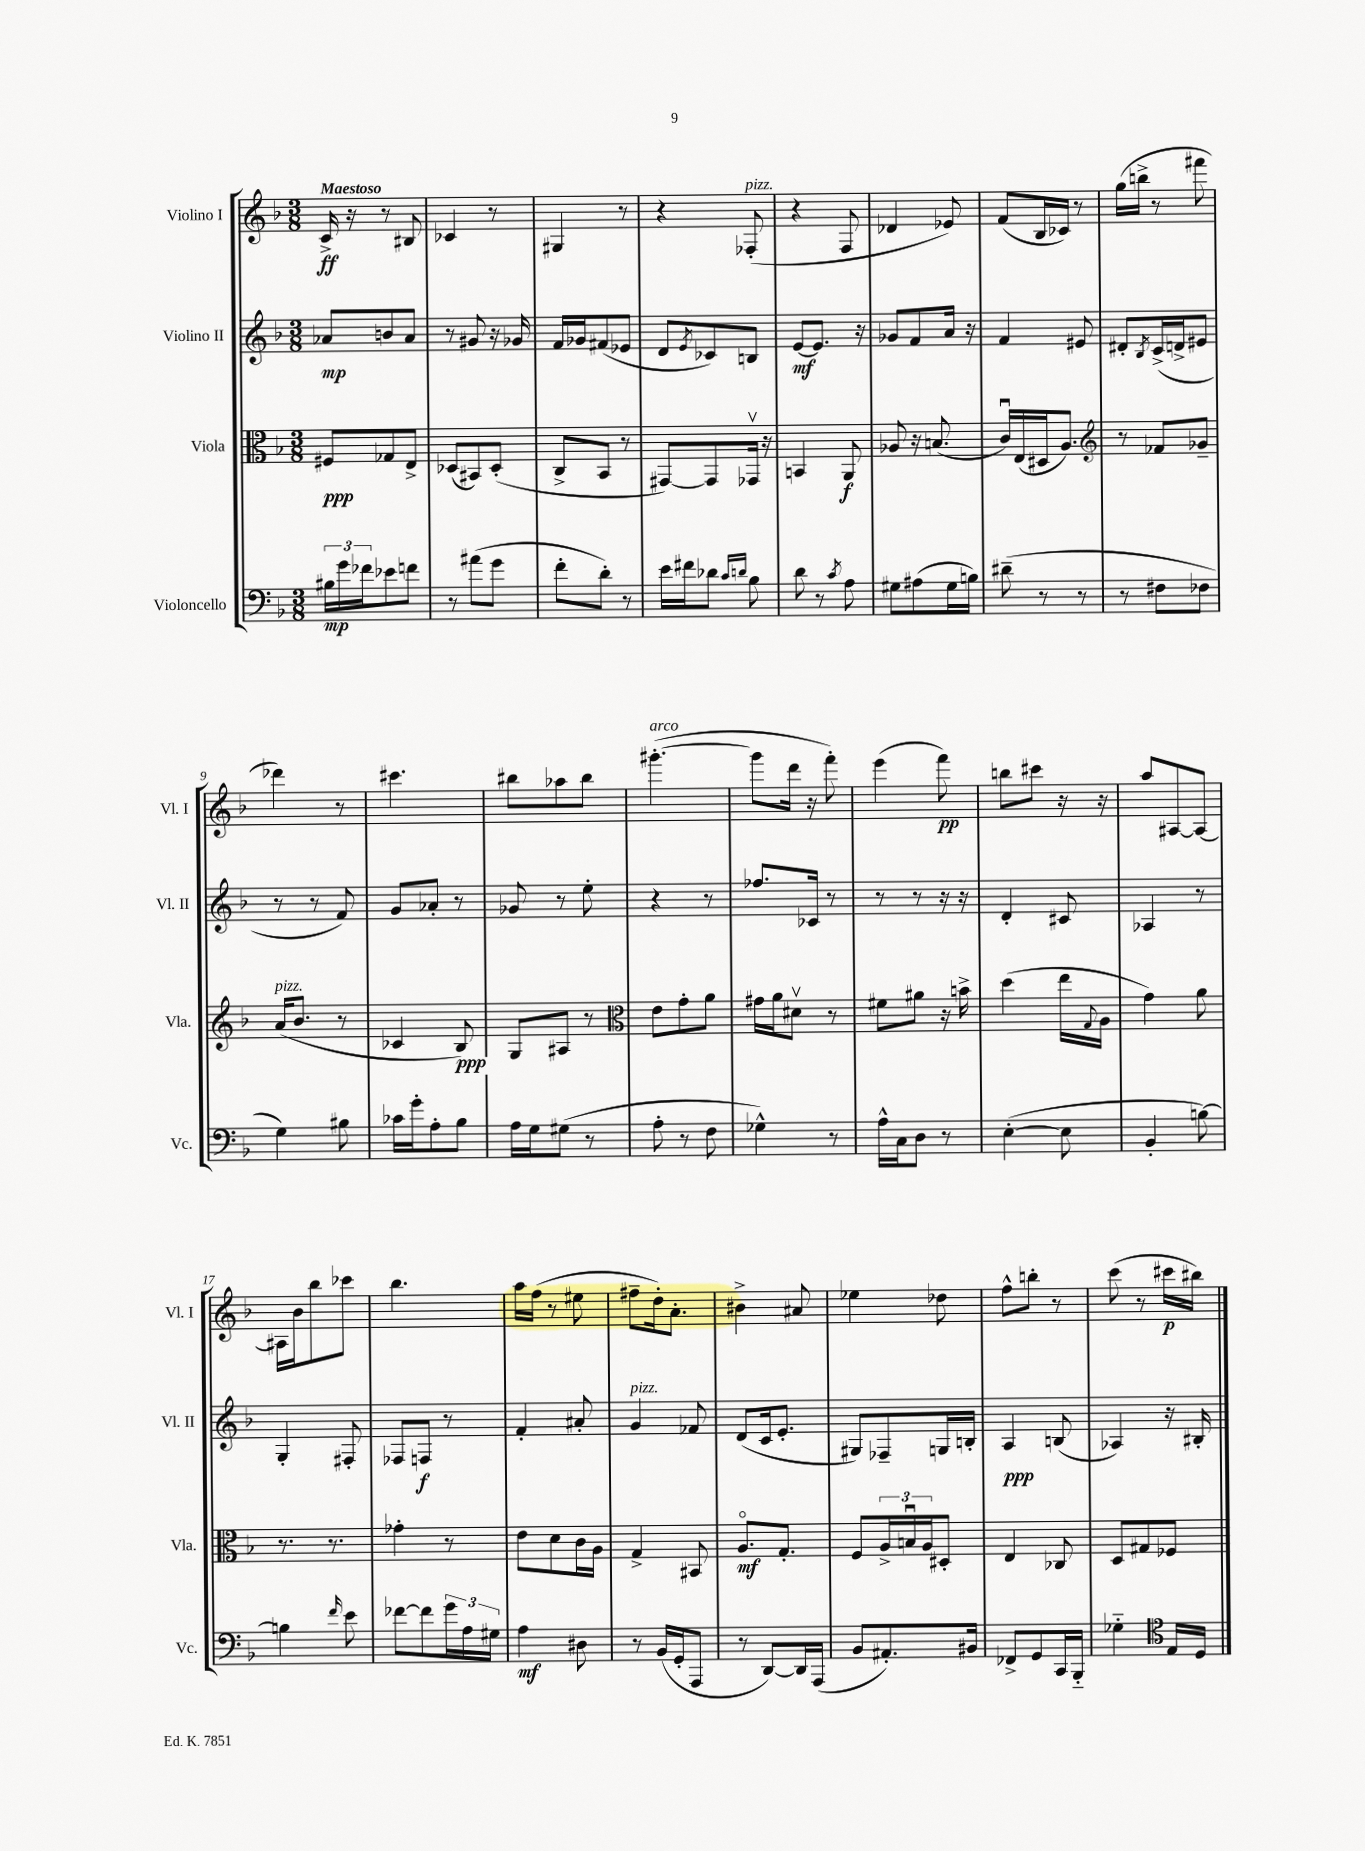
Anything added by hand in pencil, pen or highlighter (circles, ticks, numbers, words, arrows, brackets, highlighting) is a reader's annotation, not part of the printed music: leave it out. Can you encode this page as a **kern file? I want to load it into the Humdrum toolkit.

**kern	**dynam	**kern	**dynam	**kern	**dynam	**kern	**dynam
*part4	*part4	*part3	*part3	*part2	*part2	*part1	*part1
*staff4	*staff4	*staff3	*staff3	*staff2	*staff2	*staff1	*staff1
*I"Violoncello	*	*I"Viola	*	*I"Violino II	*	*I"Violino I	*
*I'Vc.	*	*I'Vla.	*	*I'Vl. II	*	*I'Vl. I	*
*clefF4	*	*clefC3	*	*clefG2	*	*clefG2	*
*k[b-]	*	*k[b-]	*	*k[b-]	*	*k[b-]	*
*M3/8	*	*M3/8	*	*M3/8	*	*M3/8	*
=1	=1	=1	=1	=1	=1	=1	=1
!	!	!	!	!	!	!LO:TX:a:B:t=Maestoso	!
24B#X\LL	mp	8F#X/L	ppp	8a-X/L	mp	16c^/	ff
24g\	.	.	.	.	.	.	.
.	.	.	.	.	.	16r	.
24f-X\J	.	.	.	.	.	.	.
8e-X\	.	8G-X/	.	8bn/	.	8r	.
8fn\J	.	8E^/J	.	8a-/J	.	8B#X/	.
=2	=2	=2	=2	=2	=2	=2	=2
8r	.	(8D-X/L	.	8r	.	4c-X/	.
(8a#X\L	.	8BB#X/)	.	8g#X/	.	.	.
8g\J	.	(8D-'/J	.	16r	.	8r	.
.	.	.	.	16g-X/	.	.	.
=3	=3	=3	=3	=3	=3	=3	=3
8f'\L	.	8C^/L	.	16f/LL	.	4G#X/	.
.	.	.	.	16g-X/J	.	.	.
8d'\J)	.	8BB-/J	.	(8f#X/	.	.	.
8r	.	8r	.	8e-X/J	.	8r	.
=4	=4	=4	=4	=4	=4	=4	=4
16e\LL	.	[8GG#X/L)	.	8d/L	.	4r	.
16f#X\J	.	.	.	.	.	.	.
.	.	.	.	8qe/	.	.	.
8d-X\J	.	8GG#/]	.	8c-X/)	.	.	.
16qqc/LL	.	.	.	.	.	.	.
16qqdn/JJ	.	.	.	.	.	.	.
!	!	!	!	!	!	!LO:TX:a:i:t=pizz.	!
8B-\	.	16GG-Xv/Jk	.	8Bn/J	.	(8F-X'/	.
.	.	16r	.	.	.	.	.
=5	=5	=5	=5	=5	=5	=5	=5
8d\	.	4BBn/	.	[8e/L	mf	4r	.
8r	.	.	.	8.e/J]	.	.	.
8qc/	.	.	.	.	.	.	.
8A\	.	8AA/	f	.	.	8F/	.
.	.	.	.	16r	.	.	.
=6	=6	=6	=6	=6	=6	=6	=6
8G#X\L	.	8A-X/	.	8g-X/L	.	4d-X/	.
(8A#X\	.	16r	.	8f/	.	.	.
.	.	(8.Bn/	.	.	.	.	.
16G#\L	.	.	.	16a/Jk	.	8e-X/)	.
16Bn\JJ)	.	.	.	16r	.	.	.
=7	=7	=7	=7	=7	=7	=7	=7
(8d#X~\	.	16cu/LL)	.	4f/	.	(8f/L	.
.	.	(16E/	.	.	.	.	.
8r	.	16D#X/J	.	.	.	16B-/L	.
.	.	8.A/J)	.	.	.	16c-X/JJ)	.
8r	.	.	.	8e#X/	.	8r	.
=8	=8	=8	=8	=8	=8	=8	=8
*	*	*clefG2	*	*	*	*	*
8r	.	8r	.	8d#X'/L	.	(16gg\LL	.
.	.	.	.	.	.	16bbn^\JJ	.
.	.	.	.	8qB-/	.	.	.
8F#X\L	.	8f-X/L	.	(16c^/L	.	8r	.
.	.	.	.	16dn^/J	.	.	.
8F-X\J	.	8g-X~/J	.	8e#X/J	.	8fff#X\	.
!!LO:LB:g=z
=9	=9	=9	=9	=9	=9	=9	=9
!	!	!LO:TX:a:i:t=pizz.	!	!	!	!	!
4G\)	.	(16a/KL	.	8r	.	4ddd-X\)	.
.	.	8.b-/J	.	.	.	.	.
.	.	.	.	8r	.	.	.
8B#X\	.	8r	.	8f/)	.	8r	.
=10	=10	=10	=10	=10	=10	=10	=10
16c-X\LL	.	4c-X/	.	8g/L	.	4.ccc#X\	.
16g'\J	.	.	.	.	.	.	.
8A'\	.	.	.	8a-X'/J	.	.	.
8B-\J	.	8B-/)	ppp	8r	.	.	.
=11	=11	=11	=11	=11	=11	=11	=11
16A\LL	.	8G/L	.	8g-X/	.	8bb#X\L	.
16G\J	.	.	.	.	.	.	.
(8G#X\J	.	8A#X/J	.	8r	.	8aa-X\	.
8r	.	8r	.	8ee'\	.	8bb#\J	.
=12	=12	=12	=12	=12	=12	=12	=12
*	*	*clefC3	*	*	*	*	*
!	!	!	!	!	!	!LO:TX:a:i:t=arco	!
8A'\	.	8e\L	.	4r	.	([4.ggg#X'\	.
8r	.	8g'\	.	.	.	.	.
8F\	.	8a\J	.	8r	.	.	.
=13	=13	=13	=13	=13	=13	=13	=13
4G-X^^\)	.	16g#X\LL	.	8.ff-X/L	.	8ggg#\L]	.
.	.	16a\J	.	.	.	.	.
.	.	8d#Xv\J	.	.	.	16ddd\Jk	.
.	.	.	.	16c-X/Jk	.	16r	.
8r	.	8r	.	8r	.	8fff'\)	.
=14	=14	=14	=14	=14	=14	=14	=14
16A^^\LL	.	8f#X\L	.	8r	.	(4eee\	.
16C\J	.	.	.	.	.	.	.
8D\J	.	8a#X\J	.	8r	.	.	.
8r	.	16r	.	16r	.	8fff\)	pp
.	.	16bn^\	.	16r	.	.	.
=15	=15	=15	=15	=15	=15	=15	=15
([4E'\	.	(4dd\	.	4d'/	.	8bbn\L	.
.	.	.	.	.	.	8ccc#X\J	.
8E\]	.	16ee\LL	.	8c#X/	.	16r	.
.	.	8qqG/	.	.	.	.	.
.	.	16A\JJ	.	.	.	16r	.
=16	=16	=16	=16	=16	=16	=16	=16
4BB-'/	.	4g\)	.	4A-X/	.	8aa/L	.
.	.	.	.	.	.	[8A#X/	.
[8Bn\)	.	8a\	.	8r	.	8A#/J_	.
!!LO:LB:g=z
=17	=17	=17	=17	=17	=17	=17	=17
4Bn\]	.	8.r	.	4G'/	.	16A#X\LL]	.
.	.	.	.	.	.	16b-\J	.
.	.	.	.	.	.	8bb-\	.
.	.	8.r	.	.	.	.	.
16qqf/	.	.	.	.	.	.	.
8e\	.	.	.	8F#X'/	.	8ccc-X\J	.
=18	=18	=18	=18	=18	=18	=18	=18
[8f-X\L	.	4g-X'\	.	8F-X/L	.	4.bb-\	.
8f-\]	.	.	.	8Fn/J	f	.	.
24g\L	.	8r	.	8r	.	.	.
24A\	.	.	.	.	.	.	.
24G#X\JJ	.	.	.	.	.	.	.
=19	=19	=19	=19	=19	=19	=19	=19
4A\	mf	8e\L	.	4f'/	.	16aa\LL	.
.	.	.	.	.	.	(16ff\JJ	.
.	.	8d\	.	.	.	8r	.
8D#X\	.	16c\L	.	8a#X'/	.	8ee#X\	.
.	.	16A\JJ	.	.	.	.	.
=20	=20	=20	=20	=20	=20	=20	=20
!	!	!	!	!LO:TX:a:i:t=pizz.	!	!	!
8r	.	4G^/	.	4g/	.	8ff#X~\L	.
(16BB-/LL	.	.	.	.	.	16dd'\k)	.
16GG'/J	.	.	.	.	.	8.a'\J	.
8AAA/J	.	8BB#X/	.	8f-X/	.	.	.
=21	=21	=21	=21	=21	=21	=21	=21
8r	.	8.A/L	mf	(8d/L	.	4b#X^\	.
[8DD/L)	.	.	.	16c/k	.	.	.
.	.	8.G'/J	.	8.e'/J	.	.	.
16DD/L]	.	.	.	.	.	8a#X/	.
(16AAA/JJ	.	.	.	.	.	.	.
=22	=22	=22	=22	=22	=22	=22	=22
8BB-/L	.	8F/L	.	8G#X/L)	.	4ee-X\	.
8.AA#X'/)	.	24A^/L	.	8F-X~/	.	.	.
.	.	24Bnu/	.	.	.	.	.
.	.	24A/J	.	.	.	.	.
.	.	8D#X'/J	.	16Gn/L	.	8dd-X\	.
16BB#X/Jk	.	.	.	16Bn'/JJ	.	.	.
=23	=23	=23	=23	=23	=23	=23	=23
8FF-X^/L	.	4E/	.	4A/	ppp	8ff^^\L	.
8GG/	.	.	.	.	.	8bbn'\J	.
16CC/L	.	8C-X/	.	(8Bn/	.	8r	.
16BBB-/JJ	.	.	.	.	.	.	.
=24	=24	=24	=24	=24	=24	=24	=24
4G-X\	.	8D/L	.	4A-X/)	.	(8ccc\	.
.	.	8G#X/	.	.	.	8r	.
*clefC4	*	*	*	*	*	*	*
16E/LL	.	8F-X/J	.	16r	.	16ccc#X\LL	p
16D/JJ	.	.	.	16B#X'/	.	16bb#X\JJ)	.
==	==	==	==	==	==	==	==
*-	*-	*-	*-	*-	*-	*-	*-
